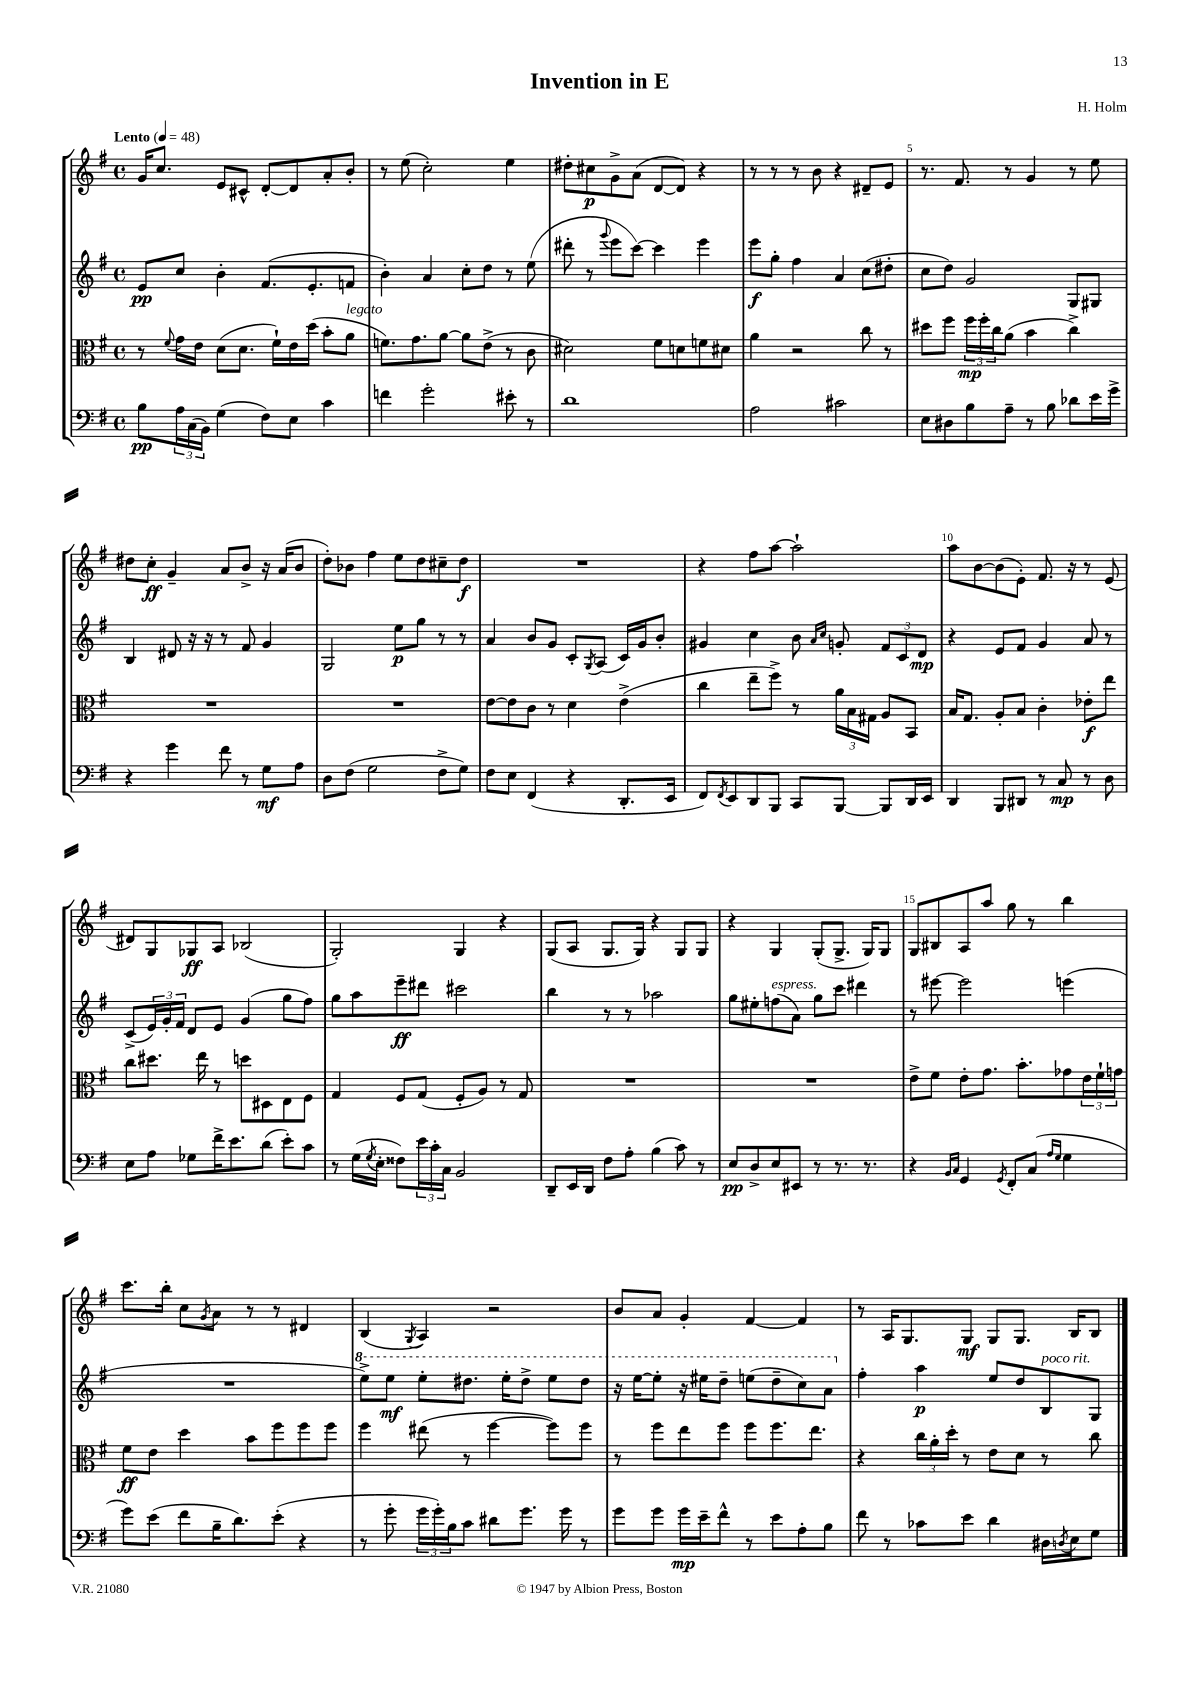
\header { title = "Invention in E" composer = "H. Holm" }
<<
\new StaffGroup <<
\new Staff = "s0" {
    \clef treble \key g \major \defaultTimeSignature \time 4/4 \tempo "Lento" 4 = 48
    g'16 c''8. e'8 cis'8-^ d'8~-. d'8 a'8-. b'8-. |
    r8 e''8( c''2-.) e''4 |
    dis''8-. cis''8\p g'8-> a'8( d'8~ d'8) r4 |
    r8 r8 r8 b'8 r4 dis'8-- e'8 |
    r8. fis'8. r8 g'4 r8 e''8 |
    dis''8 c''8-.\ff g'4-- a'8 b'8-> r16 a'16( b'8 |
    d''8-.) bes'8 fis''4 e''8 d''8 cis''8-- d''8\f |
    R1 |
    r4 fis''8 a''8~ a''2-! |
    a''8 b'8~ b'8( e'8-.) fis'8. r16 r8 e'8( |
    dis'8) g8 ges8\ff a8 bes2( |
    g2-.) g4 r4 |
    g8( a8 g8. g16) r4 g8 g8 |
    r4 g4 g8-.( g8.-> g16) g8 |
    g8 bis8 a8 a''8 g''8 r8 b''4 |
    c'''8. b''16-. c''8 \acciaccatura { g'8 } a'8 r8 r8 dis'4 |
    b4( \acciaccatura { g8 } a4) r2 |
    b'8 a'8 g'4-. fis'4~ fis'4 |
    r8 a16 g8. g8\mf g8 g8. b16 b8 \bar "|." |
}
\new Staff = "s1" {
    \clef treble \key g \major \defaultTimeSignature \time 4/4
    e'8\pp c''8 b'4-. fis'8.( e'8.-. f'8 |
    b'4-.) a'4 c''8-. d''8 r8 e''8( |
    dis'''8-. r8 \appoggiatura { g'''8 } e'''8 c'''8~) c'''4 e'''4 |
    e'''8\f g''8-. fis''4 a'4 c''8( dis''8-. |
    c''8 d''8) g'2 g8 gis8 |
    b4 dis'8 r16 r16 r8 fis'8 g'4 |
    g2 e''8\p g''8 r8 r8 |
    a'4 b'8 g'8 c'8-. \acciaccatura { g8 } a8( c'16) g'16 b'8-. |
    gis'4 c''4 b'8 \grace { a'16 c''16 } g'8-. \tuplet 3/2 { fis'8 c'8 d'8\mp } |
    r4 e'8 fis'8 g'4 a'8 r8 |
    c'8->( \tuplet 3/2 { e'16) g'16-. fis'16 } d'8 e'8 g'4( g''8 fis''8) |
    g''8 a''8 e'''8--\ff dis'''8 cis'''2 |
    b''4 r8 r8 aes''2 |
    g''8 eis''8-. f''8^\markup { \italic "espress." }( a'8) g''8 c'''8 dis'''4 |
    r8 eis'''8~ eis'''2 e'''4( |
    R1 |
    \ottava #1 e'''8->) e'''8\mf e'''8-. dis'''8. e'''16-. dis'''8-> e'''8 dis'''8 |
    r16 e'''16~ e'''8-. r16 eis'''16 d'''8-- e'''8( d'''8-- c'''8) a''8 \ottava #0 |
    fis''4-. a''4\p e''8 d''8 b8^\markup { \italic "poco rit." } g8 \bar "|." |
}
\new Staff = "s2" {
    \clef alto \key g \major \defaultTimeSignature \time 4/4
    r8 \appoggiatura { fis'8 } g'16 e'16 d'8( d'8. fis'16-!) e'16 d''16( b'8-. a'8^\markup { \italic "legato" } |
    f'8.) g'8. a'8~ a'8 e'8->( r8 c'8 |
    dis'2) fis'8 d'8 f'8 dis'8 |
    a'4 r2 c''8 r8 |
    dis''8 fis''8 \tuplet 3/2 { fis''16\mp fis''16-. c''16 } a'8( b'4 c''4->) |
    R1 |
    R1 |
    e'8~ e'8 c'8 r8 d'4 e'4->( |
    c''4 e''8-- fis''8->) r8 \tuplet 3/2 { a'16 b16 gis16 } a8 b,8 |
    b16 g8. a8-. b8 c'4-. ees'8-.\f e''8 |
    c''8 dis''8. e''16 r8 d''8 dis8 e8 fis8 |
    g4 fis8 g8( fis8-. a8) r8 g8 |
    R1 |
    R1 |
    e'8-> fis'8 e'8-. g'8. b'8.-. ges'8 \tuplet 3/2 { e'16 fis'16-! g'16 } |
    fis'8\ff e'8 d''4 b'8 fis''8 fis''8 fis''8 |
    fis''4 eis''8( r8 fis''4~ fis''8) fis''8 |
    r8 fis''8 e''8 fis''8 fis''8 fis''8. e''8. |
    r4 \tuplet 3/2 { c''16 a'16-. d''16-. } r8 e'8 d'8 r8 c''8 \bar "|." |
}
\new Staff = "s3" {
    \clef bass \key g \major \defaultTimeSignature \time 4/4
    b8\pp \tuplet 3/2 { a16 c16( b,16) } g4( fis8) e8 c'4 |
    f'4 g'2-. eis'8-. r8 |
    d'1 |
    a2 cis'2 |
    e8 dis8 b8 a8-- r8 b8 des'8 e'16 g'16-> |
    r4 g'4 fis'8 r8 g8\mf a8 |
    d8 fis8( g2 fis8-> g8) |
    fis8 e8 fis,4( r4 d,8.-. e,16 |
    fis,8) \acciaccatura { fis,8 } e,8 d,8 b,,8 c,8 b,,8~ b,,8 d,16 e,16 |
    d,4 b,,8 dis,8 r8 c8\mp r8 d8 |
    e8 a8 ges8 fis'16-> e'8. d'8( e'8-.) c'8 |
    r8 g16( \acciaccatura { g8 } e16-. fisis8) \tuplet 3/2 { e'16 c'16-. c16 } b,2 |
    d,8-- e,16 d,16 fis8 a8-. b4( c'8) r8 |
    e8\pp d8-> e8 eis,8 r8 r8. r8. |
    r4 \grace { b,16 c16 } g,4 \acciaccatura { g,8 } fis,8-. c8( \grace { a16 g16 } g4 |
    g'8) e'8( fis'8 b16-- d'8.) e'8-.( r4 |
    r8 g'8-. \tuplet 3/2 { g'16 g'16-.) b16 } c'8 dis'8 g'8. g'16 r8 |
    g'8 g'8 g'16\mp e'16-- fis'8-^ r8 e'8 a8-. b8 |
    fis'8 r8 ces'8 e'8 d'4 dis16 \acciaccatura { d8 } e16 g8 \bar "|." |
}
>>
>>
\layout { \context { \Score \override BarNumber.break-visibility = ##(#f #t #t) barNumberVisibility = #(every-nth-bar-number-visible 5) } }
